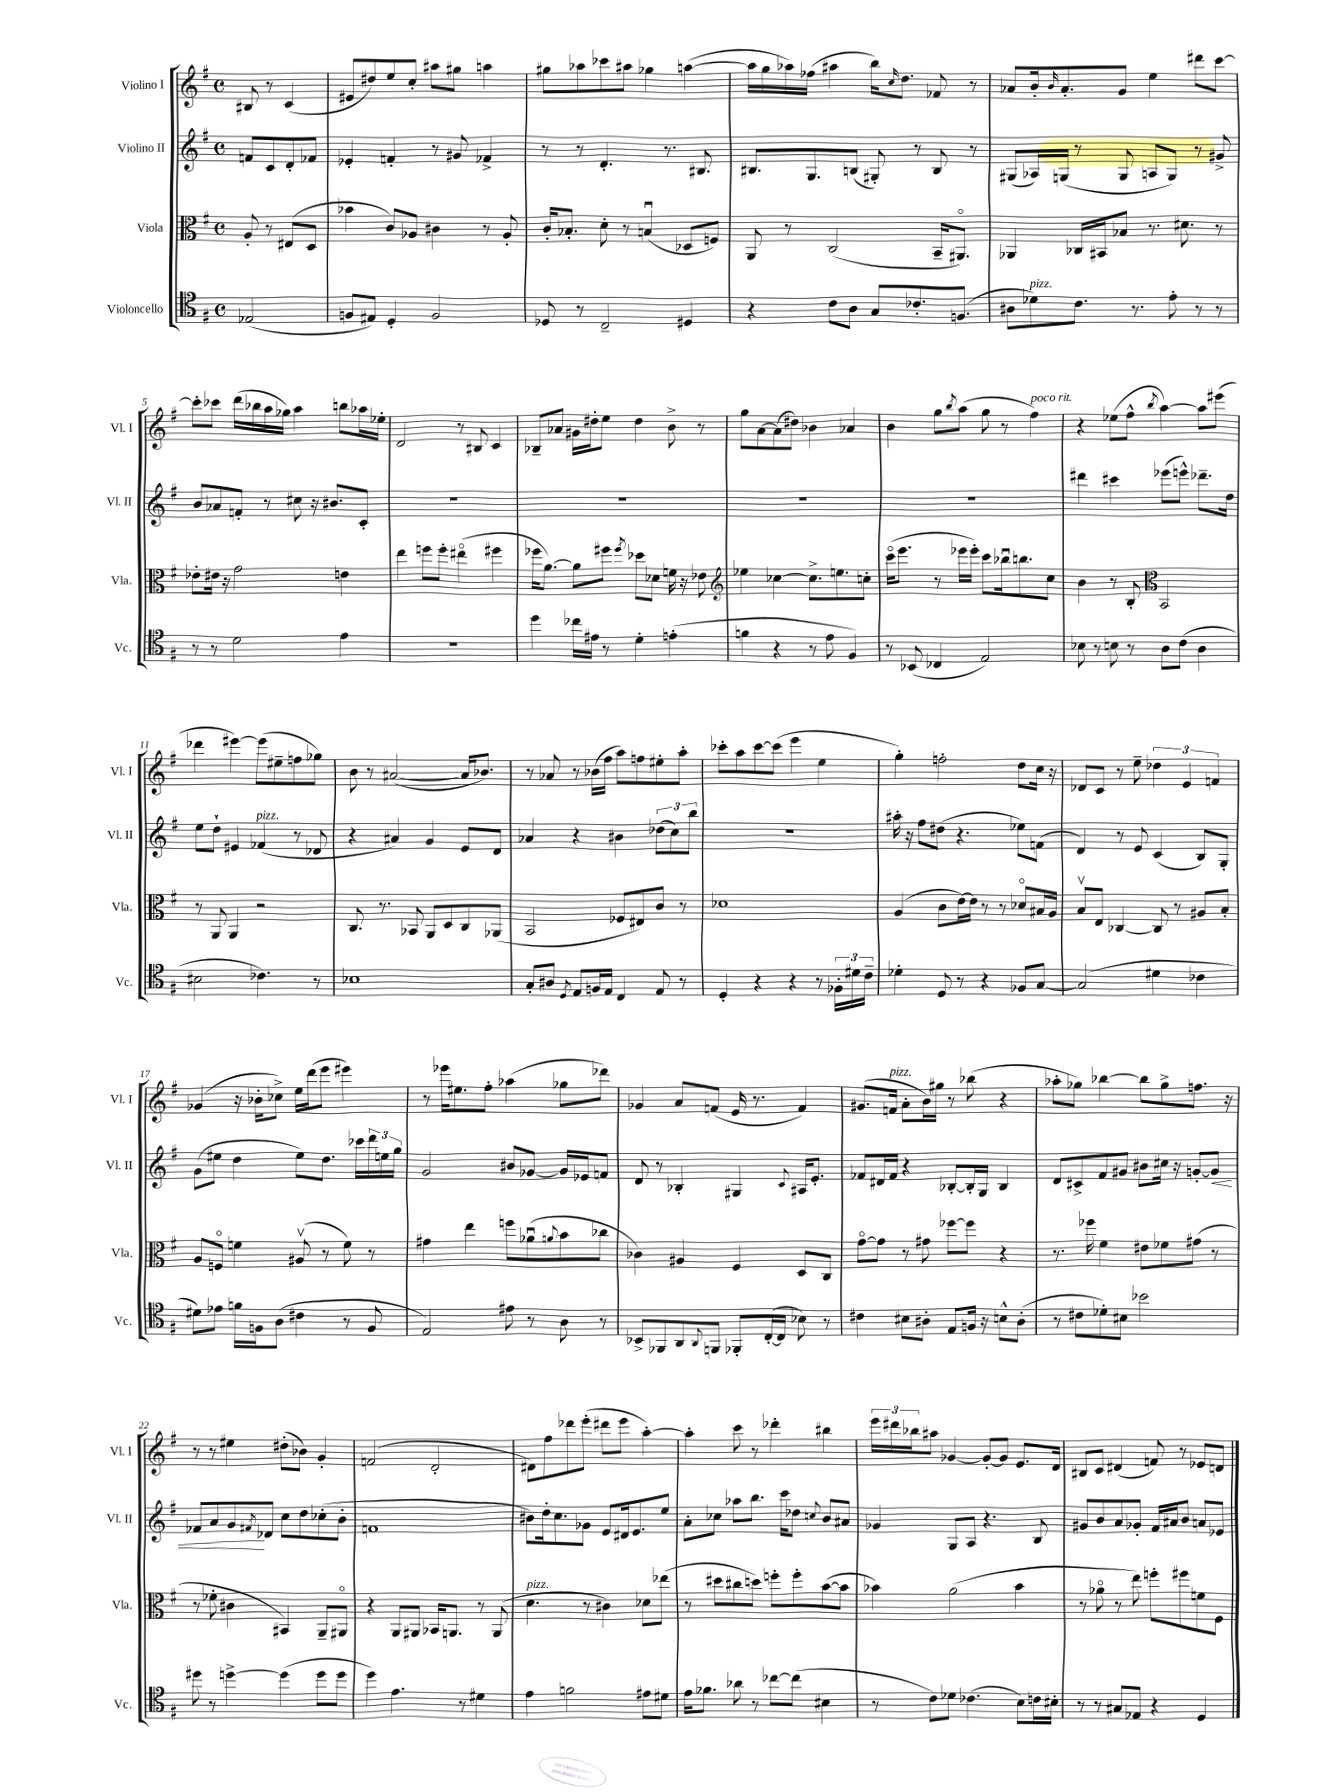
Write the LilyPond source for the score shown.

<<
\new StaffGroup <<
\new Staff = "s0" \with { instrumentName = "Violino I" shortInstrumentName = "Vl. I" } {
    \clef treble \key g \major \defaultTimeSignature \time 4/4 \partial 2
    bis8 r8 c'4( |
    eis'8 dis''8) e''8 c''8-. ais''8 gis''8 a''4 |
    gis''8 aes''8 ces'''8 ais''8 ges''4 a''4~( |
    a''16 g''16 aes''16) fes''16( ais''4 b''16) \grace { c''16 } d''8. fes'8 r8 |
    aes'8 b'16-. \grace { b'16 } aes'8.-. g'8 e''4 dis'''8 c'''8~ |
    c'''8-. ces'''8 d'''16( bes''16 a''16 ges''16) a''4 b''8 aes''16 ees''16-. |
    d'2 r8 bis8 c'4 |
    bes8-- aes'8 gis'16 dis''16-. e''8 dis''4 b'8-> r8 |
    g''8 a'8~ a'8( dis''8) bes'4 aes'4 |
    b'4 g''8 \acciaccatura { b''8 } a''8( g''8 r8 fis''4^\markup { \italic "poco rit." }) |
    r4 ees''8( fis''8-^ \acciaccatura { b''8 } a''4~) a''8 eis'''8( |
    des'''4 eis'''4~) eis'''8( eis''8-- f''8 ges''8) |
    b'8 r8 ais'2~( ais'16 bes'8.) |
    r8 aes'8 r8 bes'16( fis''16 a''8) f''8 eis''8-. a''8-. |
    ces'''8-. a''8 ces'''8~ ces'''8( e'''4 e''4 |
    g''4-.) f''2-. d''8 c''16 r16 |
    des'8 c'8 r8 e''8-- \tuplet 3/2 { des''4 e'4 f'4 } |
    ges'4( r16 bes'16-. ces''8->) e''16 d'''16( e'''8 eis'''4) |
    r8 ees'''16 eis''8. fis''8-. aes''4( ges''8 des'''8) |
    ges'4 a'8 f'8( e'16 r8. f'4) |
    gis'8.( f'16^\markup { \italic "pizz." } a'8-. b'16) gis''16 r8 bes''8( r4 |
    aes''8-. ges''8) bes''4~ bes''8 ges''8-> f''8. r16 |
    r8 r8 eis''4 dis''8-.( bes'8) g'4-. |
    f'2( d'2-. |
    dis'8) fis''8 des'''8 e'''8-.( dis'''8 e'''8 a''4~-.) |
    a''4-. c'''8 r8 des'''4-. bis''4 |
    \tuplet 3/2 { e'''16 dis'''16 bes''16 } ais''8 ges'4~ ges'8~-. ges'8 e'8. d'16 |
    bis8 c'8 dis'4( f'8) r8 ees'8 d'8 \bar "|." |
}
\new Staff = "s1" \with { instrumentName = "Violino II" shortInstrumentName = "Vl. II" } {
    \clef treble \key g \major \defaultTimeSignature \time 4/4 \partial 2
    f'8 c'8 d'8-. fes'8 |
    ees'4-. f'4-. r8 gis'8 fes'4-> |
    r8 r8 d'4.-. r8. bis8. |
    bis8. g8. b8( gis8-.) r8 b8 r8 |
    gis8( aes16) g16( r8 g8 a8 g8) r8 gis'8-> |
    b'8 aes'8 f'8-. r8 cis''8 r16 bis'8. c'8-. |
    R1 |
    R1 |
    R1 |
    R1 |
    dis'''4 cis'''4 ees'''8( e'''8-^) des'''8.-- d''16 |
    e''8 d''8-! eis'4 fes'4^\markup { \italic "pizz." }( r8 des'8 |
    r4 ais'4) g'4 e'8 d'8 |
    aes'4 r4 bis'4 \tuplet 3/2 { des''8( c''8) b''8 } |
    r1 |
    ais''16-. r16 fis''8 dis''8( r4. ees''8) f'8( |
    d'4) r8 e'8 c'4( b8) g8-. |
    g'8( eis''8 d''4 eis''8) d''8. ces'''16 \tuplet 3/2 { d'''16 e''16 g''16 } |
    g'2 bis'8 ges'8~ ges'16 ees'16 f'8 |
    d'8 r8 bes4-. gis4 \appoggiatura { c'8 } ais16 e'8.-. |
    fes'8 dis'16 fes'16 r4 bes8~-. bes16-. g16 bes4 |
    d'8 cis'8-> fis'8 gis'8 bis'8 cis''16 r16 g'8~-. g'8\< |
    fes'8 a'8 g'8\! \acciaccatura { fis'8 } des'8 c''8 d''8 ces''8-.( b'8-. |
    f'1 |
    bis'8) d''16-. c''8. ges'8 e'8 dis'16 e'8. e''8 |
    a'8-. ces''8 aes''8 b''8. c'''16 des''8 \appoggiatura { c''8 } b'8 ais'8 |
    ges'4 g8 a8 r4. b8 |
    gis'8 b'8 a'8 ges'8-. fis'16 ais'16 b'8 a'8 ees'8 \bar "|." |
}
\new Staff = "s2" \with { instrumentName = "Viola" shortInstrumentName = "Vla." } {
    \clef alto \key g \major \defaultTimeSignature \time 4/4 \partial 2
    a8-. r8 eis8( d8 |
    bes'4 c'8) aes8 cis'4 r8 aes8-. |
    c'16-. bes8.-. d'8-. r8 b4\downbow( des8 f8) |
    a,8 r8 c2( b,16-- ais,8.\flageolet) |
    aes,4 ces16 bis,16 bes8 r8. dis'8. r8 |
    ees'8-. eis'16 r16 g'2 e'4 |
    e''4 f''8 f''8-. eis''4\flageolet( fis''4 |
    fes''16 a'8.~) a'8 fis''8 \acciaccatura { fis''8 } des''8 des'8 f'16 r16 ees'8 |
    \clef treble ees''4 ces''4~ ces''8.-> e''8. c''8-. |
    c'''16\flageolet( e'''8. r8 ees'''16 ees'''16-.) c'''8 bes''16\downbow b''8. c''8 |
    b'4 r8 b8-. \clef alto b,2 |
    r8 a,8 a,4 r2 |
    c8. r8. bes,8 a,8 d8 c8 aes,8( |
    b,2 fes8 eis8) c'8 r8 |
    des'1 |
    a4( c'8 e'16~) e'16 r8 r8 des'8\flageolet bis16 a16 |
    b8\upbow e8 ces4~ ces8 r8 ais8 b8-. |
    a8 f8\flageolet f'4 ais8\upbow( r8 f'8) r8 |
    gis'4 e''4 f''8 aes'8\downbow( \appoggiatura { a'8 } b'8 ces''8 |
    ces'4) ais4 fis4 d8 c8 |
    g'8~\flageolet g'8 r8 gis'8 fes''8~ fes''8 r4 |
    r8. fes''16 fis'4 eis'8 fes'8 gis'8( r8 |
    r8 fes'8-. cis'4 bis,4) a,8-- ais,8\flageolet |
    r4 a,8 ais,8 bes,16 a,8. r8 a,8( |
    d'4.^\markup { \italic "pizz." } r8 cis'4) des'8 ees''8( |
    r8 dis''8 cis''8 d''8) f''8-. f''8-. b'8~( b'8 |
    bes'4) a'2( bes'4 |
    r8 aes'8\flageolet r8 e''8) f''8-. fis''8 f'8 fis8 \bar "|." |
}
\new Staff = "s3" \with { instrumentName = "Violoncello" shortInstrumentName = "Vc." } {
    \clef tenor \key g \major \defaultTimeSignature \time 4/4 \partial 2
    ees2( |
    f8 eis8) d4-. f2 |
    des8 r8 c2-- dis4 |
    r4 c'8 a8 g8 ces'8.-. f8.( |
    ais8 des'8^\markup { \italic "pizz." }) c'8. r8. e'8-. r8 r8 |
    r8 r8 d'2 e'4 |
    r1 |
    d''4 ces''16 eis'16 r8 d'4-. e'4-.( |
    f'4 r4 r8 e'8 fis4) |
    r8 bes,8( ces4 e2) |
    bes8 r8 b8 r8 a8 c'8( a4 |
    bis2 ces'4.) r8 |
    bes1 |
    g8-. ais8 \acciaccatura { d8 } e8 f16 e16 c4 e8 r8 |
    d4-. r4 r4 r8 \tuplet 3/2 { fes16-. dis'16 c'16-- } |
    des'4-. d8 r8 r4 fes8 g8~ |
    g2( dis'4 ces'4 |
    dis'8) ees'8 f'16 f16 a8( cis'4 r8 f8 |
    e2) eis'8 r8 a8 r8 |
    bes,8-> fes,8 a,8 \appoggiatura { a,8 } f,8 fes,8-. c16~-.( c16 bes8) r8 |
    cis'4 bis8 ais8-. e8 f16 r16 b8-^ ais8-.( |
    r8 cis'8 des'8-.) bis8 bes'2 |
    dis''8 r8 d''4~-> d''4( d''8 d''8 |
    d''4) e'4. r8 dis'4 |
    e'4 f'2 eis'8 dis'8 |
    e'16 fes'8. aes'8 r8 ces''8~ ces''8( bis4 |
    r8 c'8) des'8 ces'4.( b8) c'16 bis16-. |
    r8 r8 gis8 ees8 r4 d4 \bar "|." |
}
>>
>>
